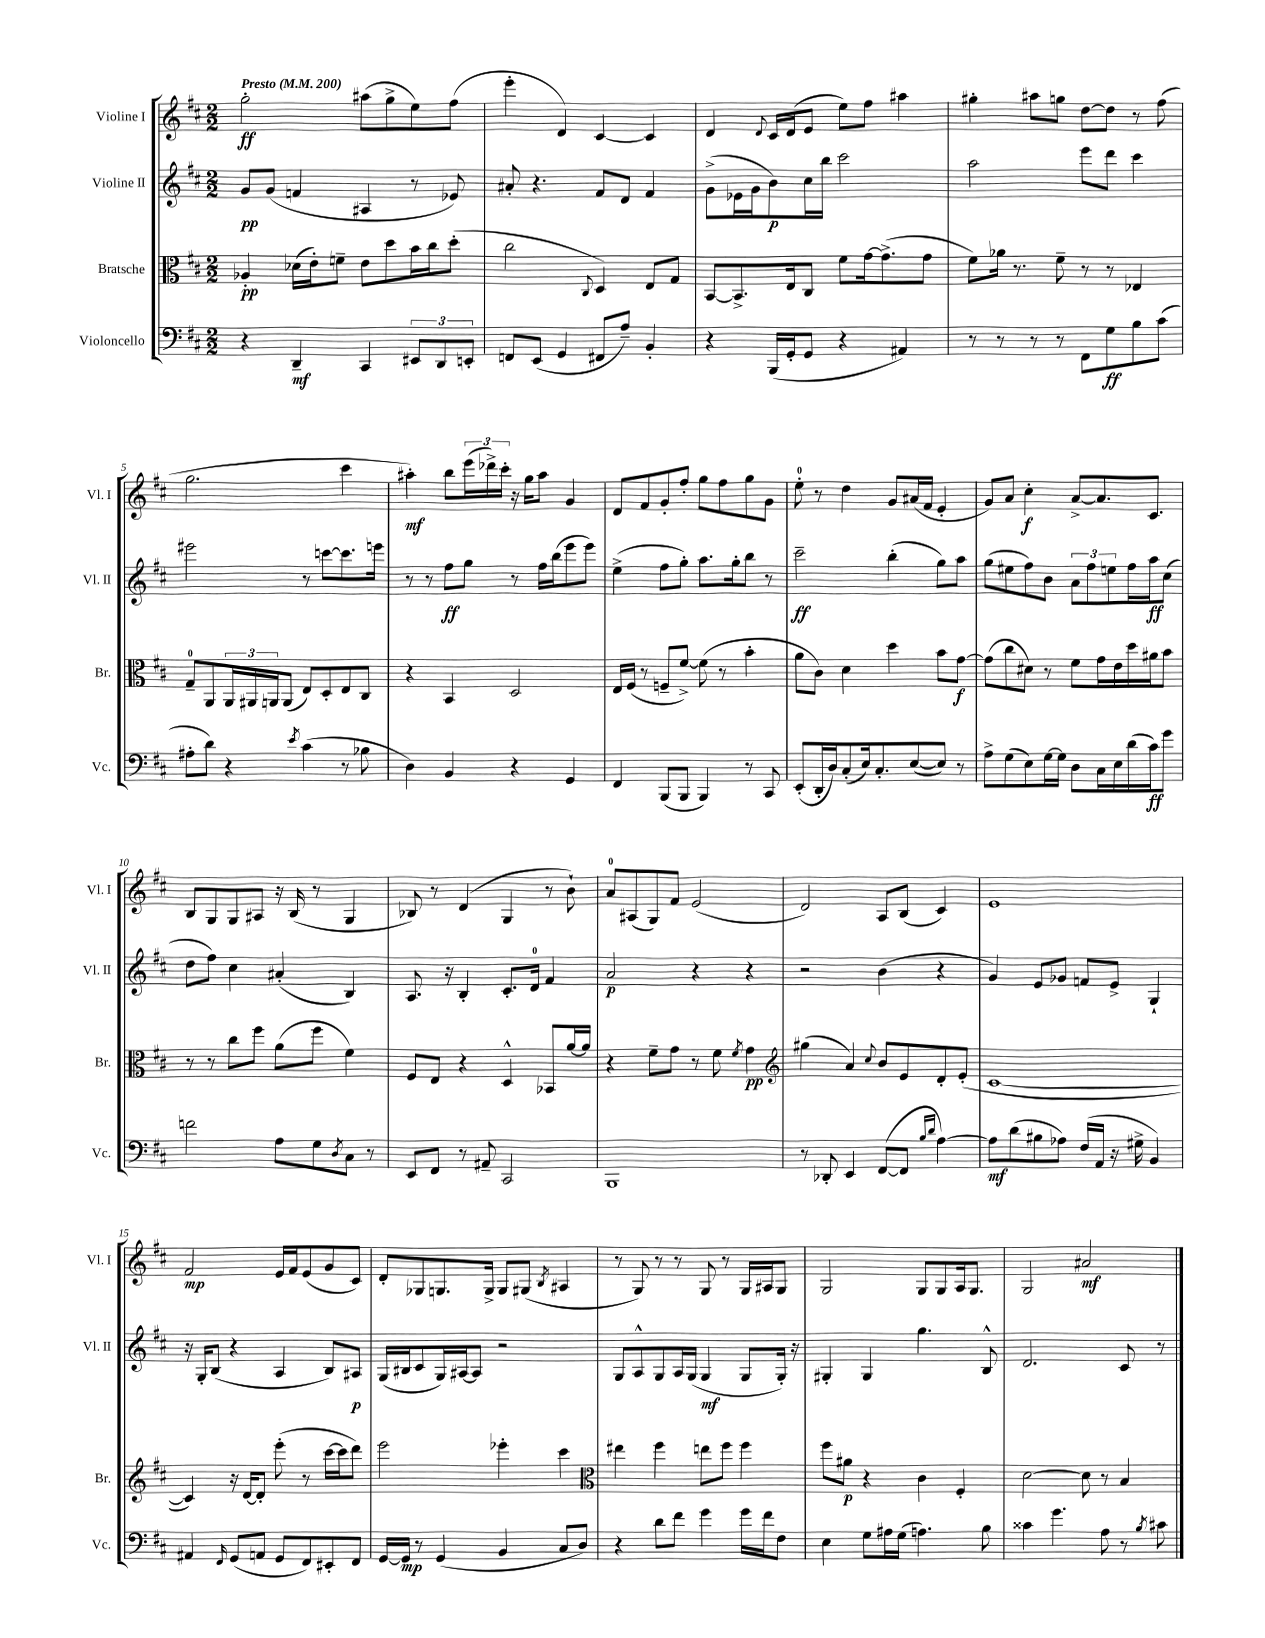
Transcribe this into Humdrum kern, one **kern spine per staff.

**kern	**kern	**kern	**kern
*staff4	*staff3	*staff2	*staff1
*clefF4	*clefC3	*clefG2	*clefG2
*k[f#c#]	*k[f#c#]	*k[f#c#]	*k[f#c#]
*M2/2	*M2/2	*M2/2	*M2/2
*MM200	*MM200	*MM200	*MM200
4r	4A-'	8g	2gg'
.	.	(8g	.
4DD~	(16d-	4f	.
.	16e')	.	.
.	8f~	.	.
4CC#	8e	4A#	(8aa#
.	8dd	.	8gg^
12EE#	16b	8r	8ee)
.	16cc#	.	.
12DD	.	.	.
.	(8dd'	8e-)	(8ff#
12EE'	.	.	.
=	=	=	=
8FF	2cc#	8a#'	4eee'
(8EE	.	4.r	.
4GG	.	.	4d)
.	8qqC#	.	.
8FF#	4D)	8f#	[4c#
8A~)	.	8d	.
4BB'	8E	4f#	4c#]
.	8G	.	.
=	=	=	=
4r	[8BB	(8g^	4d
.	8.BB^]	16e-	.
.	.	16g	.
.	.	.	8qqd
(16BBB	.	8b)	16c#
16GG'	16E	.	(16d
8GG	8C#	16cc#	8e
.	.	16bb	.
4r	8f#	2ccc#	8ee)
.	[16g	.	8ff#
.	(8.g^]	.	.
4AA#)	.	.	4aa#
.	8g	.	.
=	=	=	=
8r	8f#)	2aa	4gg#'
8r	16a-	.	.
.	8.r	.	.
8r	.	.	8aa#
8r	8f#~	.	8gg
8FF#	8r	8eee	[8dd
8G	8r	8ddd	8dd]
8B	4E-	4ccc#	8r
(8c#	.	.	(8ff#
=	=	=	=
8A#'	8G~	2eee#	2.gg
8d)	8AA	.	.
4r	24AA	.	.
.	24AA#	.	.
.	24AA	.	.
.	(8AA	.	.
8qe	.	.	.
(4c#	8E)	8r	.
.	8D'	[8ccc	.
8r	8E	8.ccc]	4ccc#
8B-	8C#	.	.
.	.	16eee	.
=	=	=	=
4D)	4r	8r	4aa#')
.	.	8r	.
4BB	4BB	8ff#	8bb
.	.	8gg	(24eee
.	.	.	24ddd-^)
.	.	.	24ccc#'
4r	2D	8r	16r
.	.	.	16gg
.	.	16ff#	8aa#
.	.	(16bb	.
4GG	.	8eee	4g
.	.	8eee)	.
=	=	=	=
4FF#	16E	(4ee^	8d
.	(16F#	.	.
.	8r	.	8f#
(8BBB	8F~	8ff#	8g'
8BBB	[8f#^)	8gg')	8ff#'
4BBB)	(8f#]	8.aa	8gg
.	8r	.	8ff#
.	.	16gg'	.
8r	4b'	8bb	8gg
8CC#	.	8r	8g
=	=	=	=
(8EE'	8a	2ccc#~	8ee'
16DD'	8c#)	.	8r
16D)	.	.	.
(8C#'	4d	.	4dd
16E)	.	.	.
8.C#'	.	.	.
.	4dd	(4bb'	8g
([8E	.	.	(16a#
.	.	.	16f#
8E])	8b	8gg)	4e'
8r	[8g	8aa	.
=	=	=	=
8A^	(8g]	(8gg	8g)
(8G	8cc#	8ee#	8a
8E)	8d#)	8ff#)	4cc#'
[16G	8r	8b	.
16G]	.	.	.
8D	8f#	12a	[8a^
.	.	12ff#	.
16C#	16g	.	8.a]
.	.	12ee	.
16E	16e	.	.
(16d	16dd	16ff#	.
16c#)	16a#	16aa	8.c#
8g	8b	(8cc#	.
=	=	=	=
2f	8r	8dd	8B
.	8r	8ff#)	8G
.	8cc#	4cc#	8G
.	8ff#	.	8A#
8A	(8a	(4a#'	16r
.	.	.	(16B
8G	8ff#	.	8r
8qD	.	.	.
8C#	4f#)	4B)	4G
8r	.	.	.
=	=	=	=
8EE	8F#	8.A	8B-)
8FF#	8E	.	8r
.	.	16r	.
8r	4r	4B'	(4d
8AA#~	.	.	.
2CC#	4D^^	8.c#'	4G
.	.	16d	.
.	8BB-	4f#	8r
.	[16a	.	8b`)
.	16a]	.	.
=	=	=	=
1BBB	4r	2a	8a
.	.	.	(8A#
.	8f#~	.	8G)
.	8g	.	8f#
.	8r	4r	(2e
.	8f#	.	.
.	8qf#	.	.
.	4g	4r	.
=	=	=	=
*	*clefG2	*	*
8r	(4gg#	2r	2d)
8DD-'	.	.	.
4EE	4a)	.	.
.	8qqcc#	.	.
([8FF#	8b	(4b	8A
8FF#]	8e	.	(8B
16qqB	.	.	.
16qqd	.	.	.
[4A)	8d'	4r	4c#)
.	(8e'	.	.
=	=	=	=
8A]	[1c#	4g)	1e
(8d	.	.	.
8B#	.	8e	.
8A-)	.	8g-	.
(16F#	.	8f	.
16AA	.	.	.
16r	.	8e^	.
16G#^	.	.	.
4BB)	.	4G`	.
=	=	=	=
4AA#	4c#])	16r	2f#
.	.	16G'	.
.	.	(8B	.
16qqFF#	.	.	.
(8GG	16r	4r	.
.	[16d	.	.
8AA	8d']	.	.
8GG	(8eee'	4A	16e
.	.	.	16f#
8FF#)	8r	.	(8e
8EE#'	[16ccc#	8B)	8g
.	16ccc#]	.	.
8FF#	8ddd)	8A#	8c#)
=	=	=	=
[16GG	2eee	(16G	8d'
16GG]	.	16B#	.
8r	.	8c#	8G-
(4GG	.	16G)	8.G
.	.	[16A#	.
.	.	8A#]	.
.	.	.	16G^
4BB	4eee-'	2r	8G
.	.	.	(8G#
.	.	.	8qB
8C#	4ccc#	.	4A#
8D)	.	.	.
=	=	=	=
*	*clefC3	*	*
4r	4ee#	8G	8r
.	.	8A^^	8G)
8d	4ff#	8G	8r
8f#	.	16A	8r
.	.	(16G	.
4g	8ee	4G	8G
.	8ff#	.	8r
16g	4ff#	8G	16G
16f#	.	.	16A#
8F#	.	16G')	8G
.	.	16r	.
=	=	=	=
4E	8ff#	4G#'	2G
.	8a#	.	.
8G	4r	4G#	.
16A#	.	.	.
(16G	.	.	.
4.A)	4c#	4.gg	8G
.	.	.	8G
.	4F#'	.	16A
.	.	.	8.G
8B	.	8B^^	.
=	=	=	=
4c##	[2d	2.d	2G
4.g	.	.	.
.	8d]	.	2a#
8A	8r	.	.
8r	4B	8c#	.
8qB	.	.	.
8c#	.	8r	.
==	==	==	==
*-	*-	*-	*-
